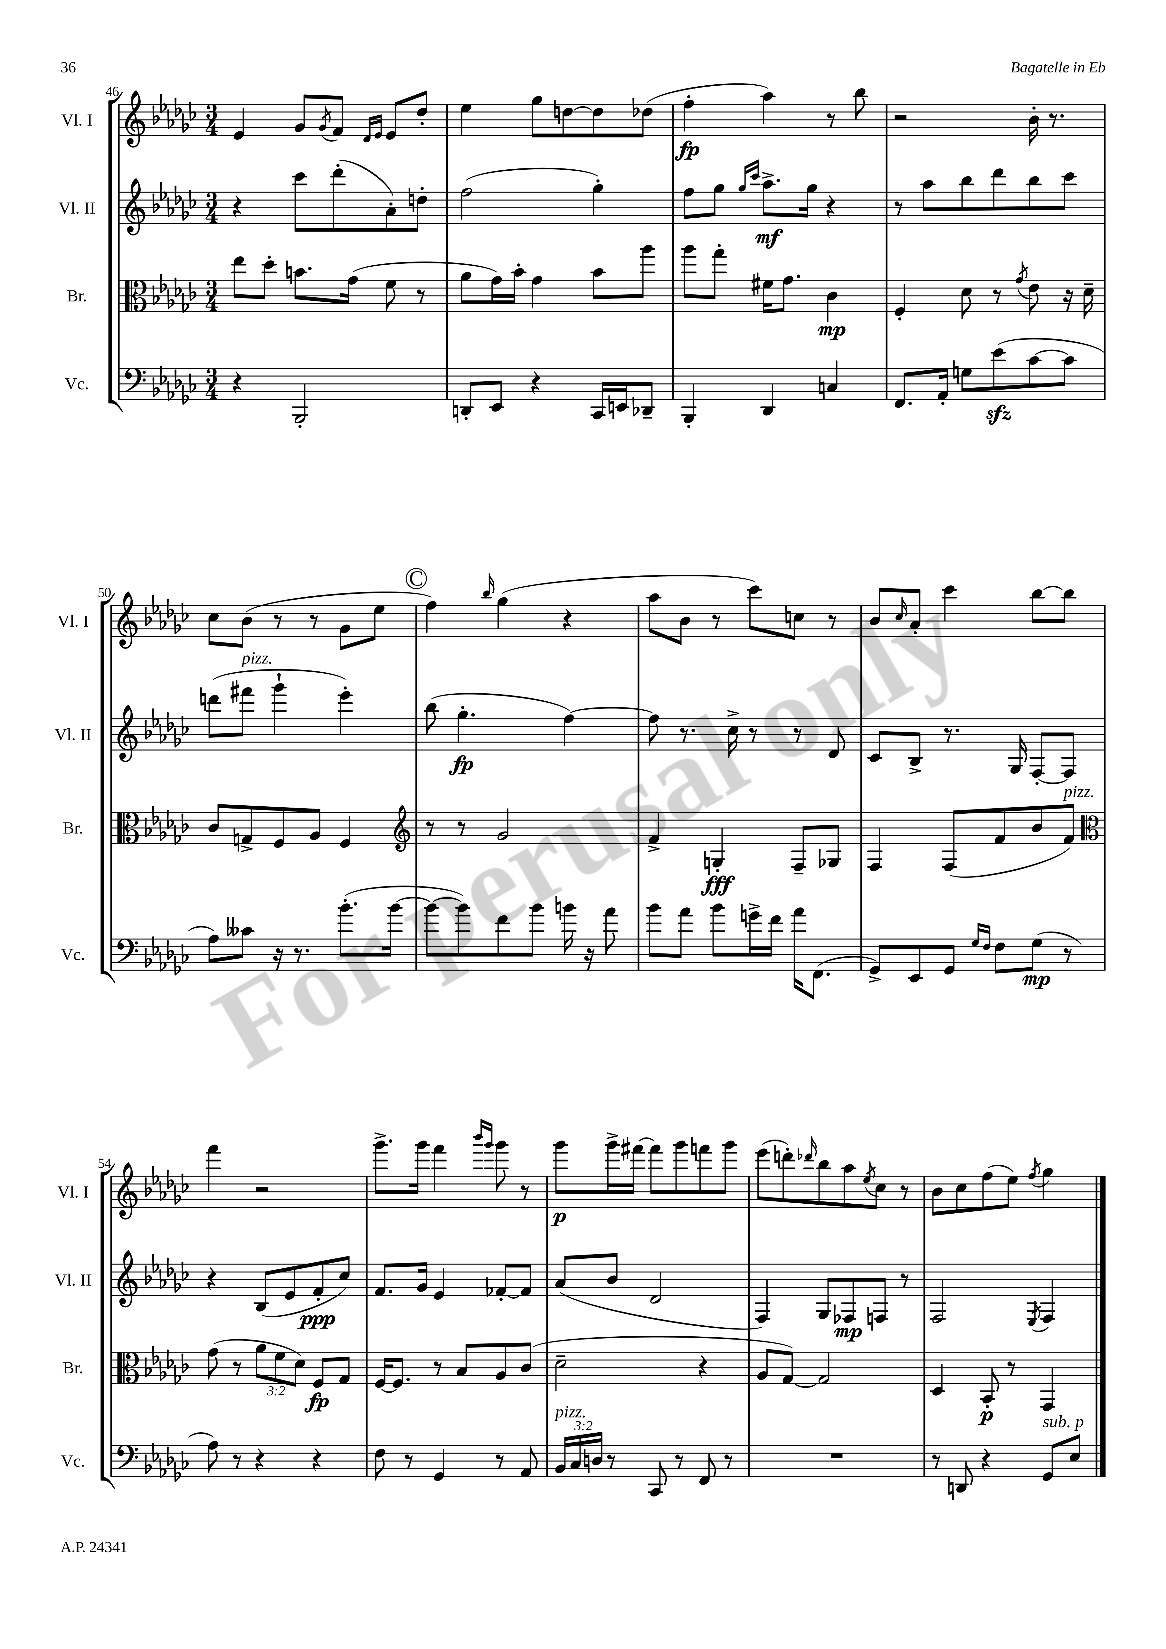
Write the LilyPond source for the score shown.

<<
\new StaffGroup <<
\new Staff = "s0" \with { instrumentName = "Vl. I" shortInstrumentName = "Vl. I" } {
    \clef treble \key ges \major \numericTimeSignature \time 3/4
    ees'4 ges'8 \acciaccatura { ges'8 } f'8 \grace { des'16 ees'16 } ees'8 des''8-. |
    ees''4 ges''8 d''8~ d''8 des''8( |
    f''4-.\fp aes''4) r8 bes''8 |
    r2 bes'16-. r8. |
    ces''8 bes'8( r8 r8 ges'8 ees''8 |
    \mark \markup { \circle "C" } f''4) \grace { bes''16 } ges''4( r4 |
    aes''8 bes'8 r8 ces'''8) c''8 r8 |
    bes'8 \grace { ces''16 } aes'8-. ces'''4 bes''8~ bes''8 |
    f'''4 r2 |
    ges'''8.-> ges'''16 f'''4 \grace { bes'''16 ges'''16 } ges'''8 r8 |
    ges'''8\p ges'''16-> fis'''16~ fis'''8 ges'''8 f'''8 ges'''8 |
    ees'''8( d'''8-.) \grace { des'''16 } bes''8 aes''8 \acciaccatura { ees''8 } ces''8 r8 |
    bes'8 ces''8 f''8( ees''8) \acciaccatura { f''8 } ges''4 \bar "|." |
}
\new Staff = "s1" \with { instrumentName = "Vl. II" shortInstrumentName = "Vl. II" } {
    \clef treble \key ges \major \numericTimeSignature \time 3/4
    r4 ces'''8 des'''8-.( aes'8-.) d''8-. |
    f''2( ges''4-.) |
    f''8 ges''8 \grace { ges''16 ces'''16 } aes''8.->\mf ges''16 r4 |
    r8 aes''8 bes''8 des'''8 bes''8 ces'''8 |
    d'''8( fis'''8^\markup { \italic "pizz." } ges'''4-! ees'''4-.) |
    \mark \markup { \circle "C" } bes''8( ges''4.-.\fp f''4~) |
    f''8 r8. ces''16-> r8 r8 des'8 |
    ces'8 bes8-> r8. ges16 f8~-. f8 |
    r4 bes8( ees'8 f'8-.\ppp ces''8) |
    f'8. ges'16 ees'4 fes'8~-. fes'8 |
    aes'8( bes'8 des'2 |
    f4) ges8 fes8\mp f8 r8 |
    f2 \acciaccatura { ees8 } f4 \bar "|." |
}
\new Staff = "s2" \with { instrumentName = "Br." shortInstrumentName = "Br." } {
    \clef alto \key ges \major \numericTimeSignature \time 3/4 \override Staff.TupletNumber.text = #tuplet-number::calc-fraction-text
    ees''8 des''8-. b'8. ges'16( f'8 r8 |
    aes'8 ges'16) bes'16-. ges'4 bes'8 aes''8 |
    aes''8 ges''8-. fis'16 ges'8. ces'4\mp |
    f4-. des'8 r8 \acciaccatura { ges'8 } ees'8 r16 des'16-- |
    ces'8 g8-> f8 aes8 f4 |
    \mark \markup { \circle "C" } \clef treble r8 r8 ges'2 |
    f'4-> g4-.\fff f8-- ges8 |
    f4 f8( f'8 bes'8 f'8^\markup { \italic "pizz." }) |
    \clef alto ges'8( r8 \tuplet 3/2 { aes'8 f'8 des'8) } f8\fp ges8 |
    f16~ f8. r8 bes8 aes8 ces'8( |
    des'2-- r4 |
    aes8 ges8~) ges2 |
    des4 bes,8-.\p r8 ges,4 \bar "|." |
}
\new Staff = "s3" \with { instrumentName = "Vc." shortInstrumentName = "Vc." } {
    \clef bass \key ges \major \numericTimeSignature \time 3/4 \override Staff.TupletNumber.text = #tuplet-number::calc-fraction-text
    r4 bes,,2-. |
    d,8-. ees,8 r4 ces,16 e,16 des,8-- |
    bes,,4-. des,4 c4 |
    f,8. aes,16-. g8 ees'8\sfz( ces'8~ ces'8 |
    aes8) ceses'8 r16 r8. bes'8.-.( bes'16~ |
    \mark \markup { \circle "C" } bes'8~ bes'8) f'8 bes'8 b'16 r16 aes'8 |
    bes'8 aes'8 bes'8 g'16-> f'16 aes'16 f,8.( |
    ges,8->) ees,8 ges,8 \grace { ges16 f16 } f8 ges8\mp( r8 |
    aes8) r8 r4 r4 |
    f8 r8 ges,4 r8 aes,8 |
    \tuplet 3/2 { bes,16^\markup { \italic "pizz." } ces16 d16 } r8 ces,8 r8 f,8 r8 |
    R2. |
    r8 d,8 r4 ges,8^\markup { \italic "sub. p" } ees8 \bar "|." |
}
>>
>>
\layout { \context { \Score currentBarNumber = #46 } }
